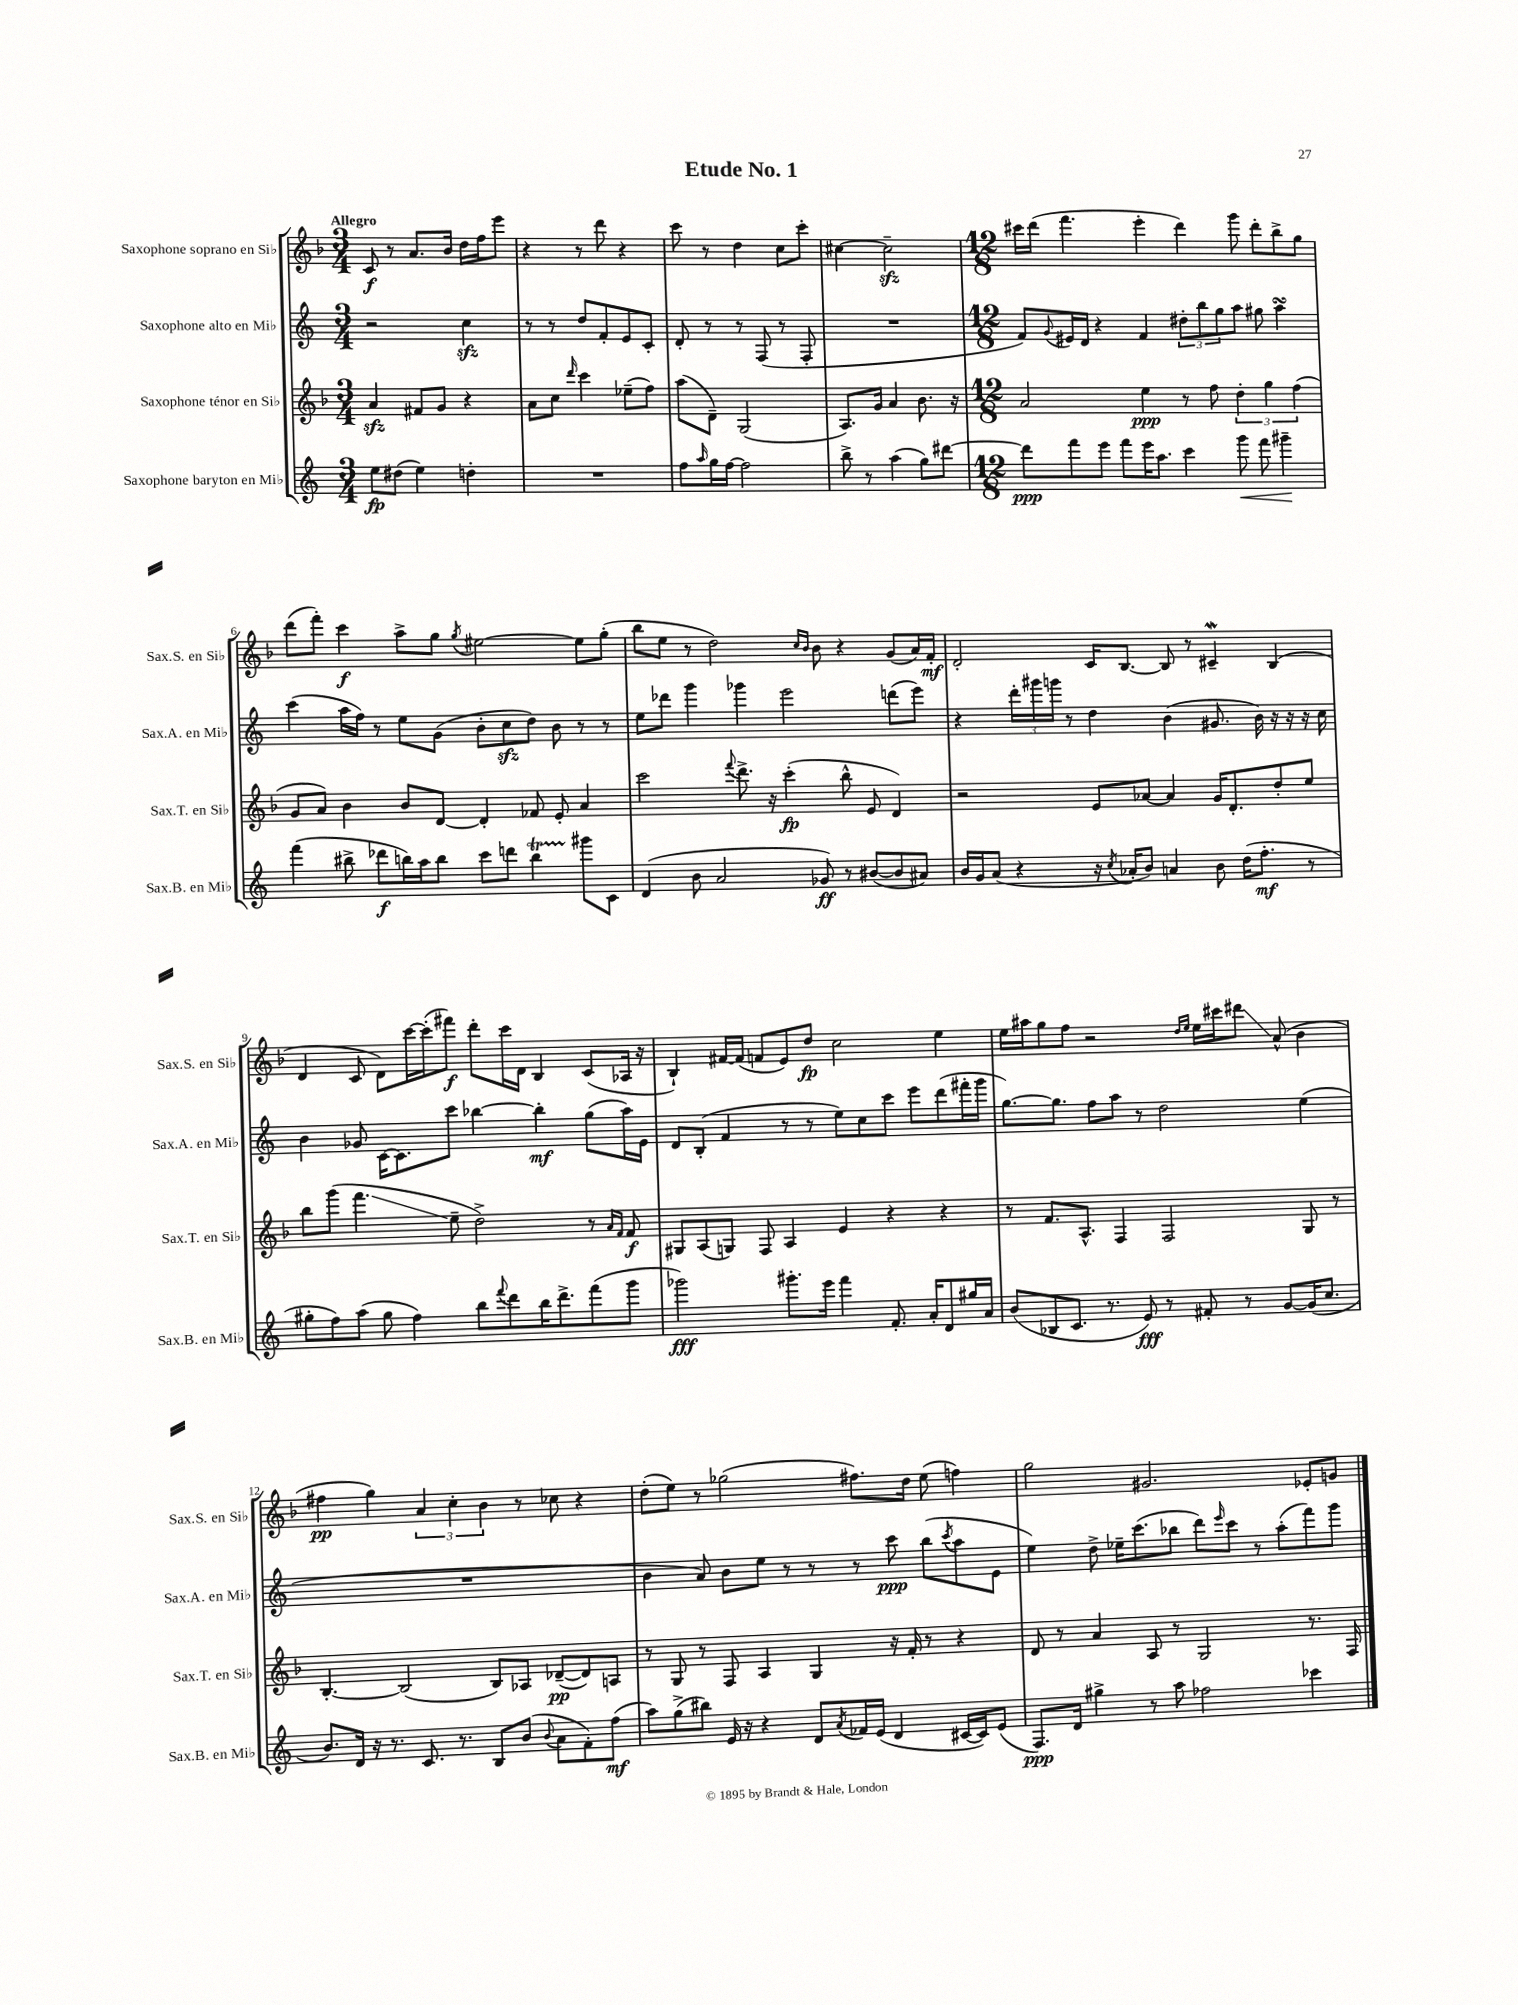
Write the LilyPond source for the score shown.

\header { title = "Etude No. 1" }
<<
\new StaffGroup <<
\new Staff = "s0" \with { instrumentName = "Saxophone soprano en Sib" shortInstrumentName = "Sax.S. en Sib" } {
    \clef treble \key f \major \numericTimeSignature \time 3/4 \tempo "Allegro"
    c'8\f r8 a'8. bes'16 d''16 f''16 e'''8 |
    r4 r8 d'''8 r4 |
    c'''8 r8 d''4 c''8 c'''8-. |
    cis''4~ cis''2--\sfz |
    \numericTimeSignature \time 12/8 cis'''16 d'''16( f'''4. e'''4-. d'''4) g'''8 d'''8-. bes''8-> g''8 |
    d'''8( f'''8-.) c'''4\f a''8-> g''8 \acciaccatura { g''8 } eis''2~ eis''8 g''8-.( |
    bes''8 e''8 r8 d''2) \grace { c''16 bes'16 } bes'8 r4 g'8( a'16) f'16-.\mf |
    d'2-. c'16 bes8.~ bes8 r8 cis'4--\mordent bes4( |
    d'4 c'8 d'8) c'''16~ c'''16-.( fis'''8\f) d'''8-. c'''16 d'16 bes4 c'8( aes16 r16 |
    bes4-!) fis'16~ fis'16( f'8 e'8) d''8\fp c''2 e''4 |
    e''16 ais''16 g''8 f''8 r2 \grace { d''16 e''16 } e''16 cis'''16 dis'''8\glissando a'8-^( bes'4 |
    fis''4\pp g''4) \tuplet 3/2 { a'4 c''4-. bes'4 } r8 ces''8 r4 |
    d''8-.( e''8) r8 ges''2( fis''8.) d''16 e''8( f''4) |
    g''2 gis'2. ees'8-. g'8 \bar "|." |
}
\new Staff = "s1" \with { instrumentName = "Saxophone alto en Mib" shortInstrumentName = "Sax.A. en Mib" } {
    \clef treble \key c \major \numericTimeSignature \time 3/4
    r2 c''4\sfz |
    r8 r8 d''8 f'8-. e'8 c'8-. |
    d'8-. r8 r8 f8( r8 f8-. |
    R2. |
    \numericTimeSignature \time 12/8 f'8) \appoggiatura { g'8 } eis'16 d'16 r4 f'4 \tuplet 3/2 { dis''8-. b''8 g''8 } a''8 gis''8 a''4\turn |
    c'''4( a''16 f''16) r8 e''8 g'8( b'8-. c''8\sfz d''8) b'8 r8 r8 |
    e''8 des'''8 g'''4 ges'''4 e'''2 d'''8( e'''8) |
    r4 \tuplet 3/2 { d'''16-. gis'''16 g'''16 } r8 d''4 b'4( gis'8. b'16) r16 r16 r16 c''16 |
    b'4 ges'8 c'16~ c'8. c'''8 bes''4~ bes''4-.\mf g''8( a''16) e'16 |
    d'8 b8-.( f'4 r8 r8 e''8) c''8 c'''8 e'''8 d'''8( fis'''16-. g'''16 |
    g''8.~) g''8. f''8 a''8 r8 d''2 e''4( |
    R1. |
    b'4 a'8) b'8 e''8 r8 r8 r8 c'''8\ppp b''8( \acciaccatura { c'''8 } a''8 e'8 |
    e''4) d''8-> ees''16-- c'''8.( bes''8 d'''8) \grace { e'''16 } c'''8 r8 a''8-.( f'''8) g'''8 \bar "|." |
}
\new Staff = "s2" \with { instrumentName = "Saxophone ténor en Sib" shortInstrumentName = "Sax.T. en Sib" } {
    \clef treble \key f \major \numericTimeSignature \time 3/4
    a'4\sfz fis'8 g'8 r4 |
    a'8 c''8 \grace { d'''16 } c'''4 ees''8--( f''8) |
    a''8( d'8--) g2( |
    a8.) g'16 a'4 bes'8. r16 |
    \numericTimeSignature \time 12/8 a'2 e''4\ppp r8 f''8 \tuplet 3/2 { d''4-. g''4 f''4( } |
    g'8 a'8) bes'4 bes'8 d'8~ d'4-. fes'8 e'8-. a'4 |
    c'''2 \appoggiatura { f'''8 } d'''8.-> r16 c'''4-.\fp( bes''8-^ e'8 d'4) |
    r2 e'8 aes'8~ aes'4 g'16 d'8.-. d''8-. e''8 |
    bes''8 g'''8( f'''4.\glissando e''8-- d''2->) r8 \grace { a'16 f'16 } f'8\f |
    gis8 a8( g8) f8 a4 e'4 r4 r4 |
    r8 f'8. a8.-^ f4 f2 g8 r8 |
    bes4.~-. bes2( bes8) aes8 des'8~--\pp( des'8) a8 |
    r8 g8 r8 f8 a4 g4 r16 f'16-. r8 r4 |
    d'8 r8 a'4 a8 r8 g2 r8. f16 \bar "|." |
}
\new Staff = "s3" \with { instrumentName = "Saxophone baryton en Mib" shortInstrumentName = "Sax.B. en Mib" } {
    \clef treble \key c \major \numericTimeSignature \time 3/4
    e''8\fp dis''8( e''4) d''4-. |
    R2. |
    f''8 \grace { a''16 } g''16 f''16~ f''2 |
    b''8-> r8 a''4( g''8) dis'''8~ |
    \numericTimeSignature \time 12/8 dis'''8\ppp f'''8 e'''8 f'''8 e'''16 a''8. c'''4 g'''8\< f'''8 gis'''4--\! |
    f'''4( bis''8-> des'''8\f b''16) a''16 b''8 c'''8 d'''8 b''4\startTrillSpan gis'''8\stopTrillSpan c'8 |
    d'4( b'8 a'2 ges'8\ff) r8 bis'8~( bis'8 ais'8) |
    b'16 g'16 a'8( r4 r16 \acciaccatura { c''8 } aes'16-. b'8) a'4 b'8 d''16( f''8.-.\mf r8 |
    gis''8-. f''8) a''8( gis''8 f''4) b''8 \appoggiatura { f'''8 } d'''8 b''16 d'''8.-> f'''8( g'''8 |
    ges'''2\fff) gis'''8.-. e'''16 f'''4 f'8.-. a'16-. d'8 gis''16 a'16 |
    b'8( bes8 c'8. r8. e'8\fff) r8 fis'8-. r8 g'8~ g'16( c''8. |
    b'8.) d'16 r16 r8. c'8. r8. b8 b'8( \appoggiatura { b'8 } a'8 f'8-.) f''8\mf( |
    a''8) g''8->( bis''8) e'16 r16 r4 d'8 \acciaccatura { a'8 } fes'16 e'16( d'4 cis'16~ cis'16) e'8( |
    f8.\ppp) d'16 gis''4-> r8 a''8 fes''2 ces'''4 \bar "|." |
}
>>
>>
